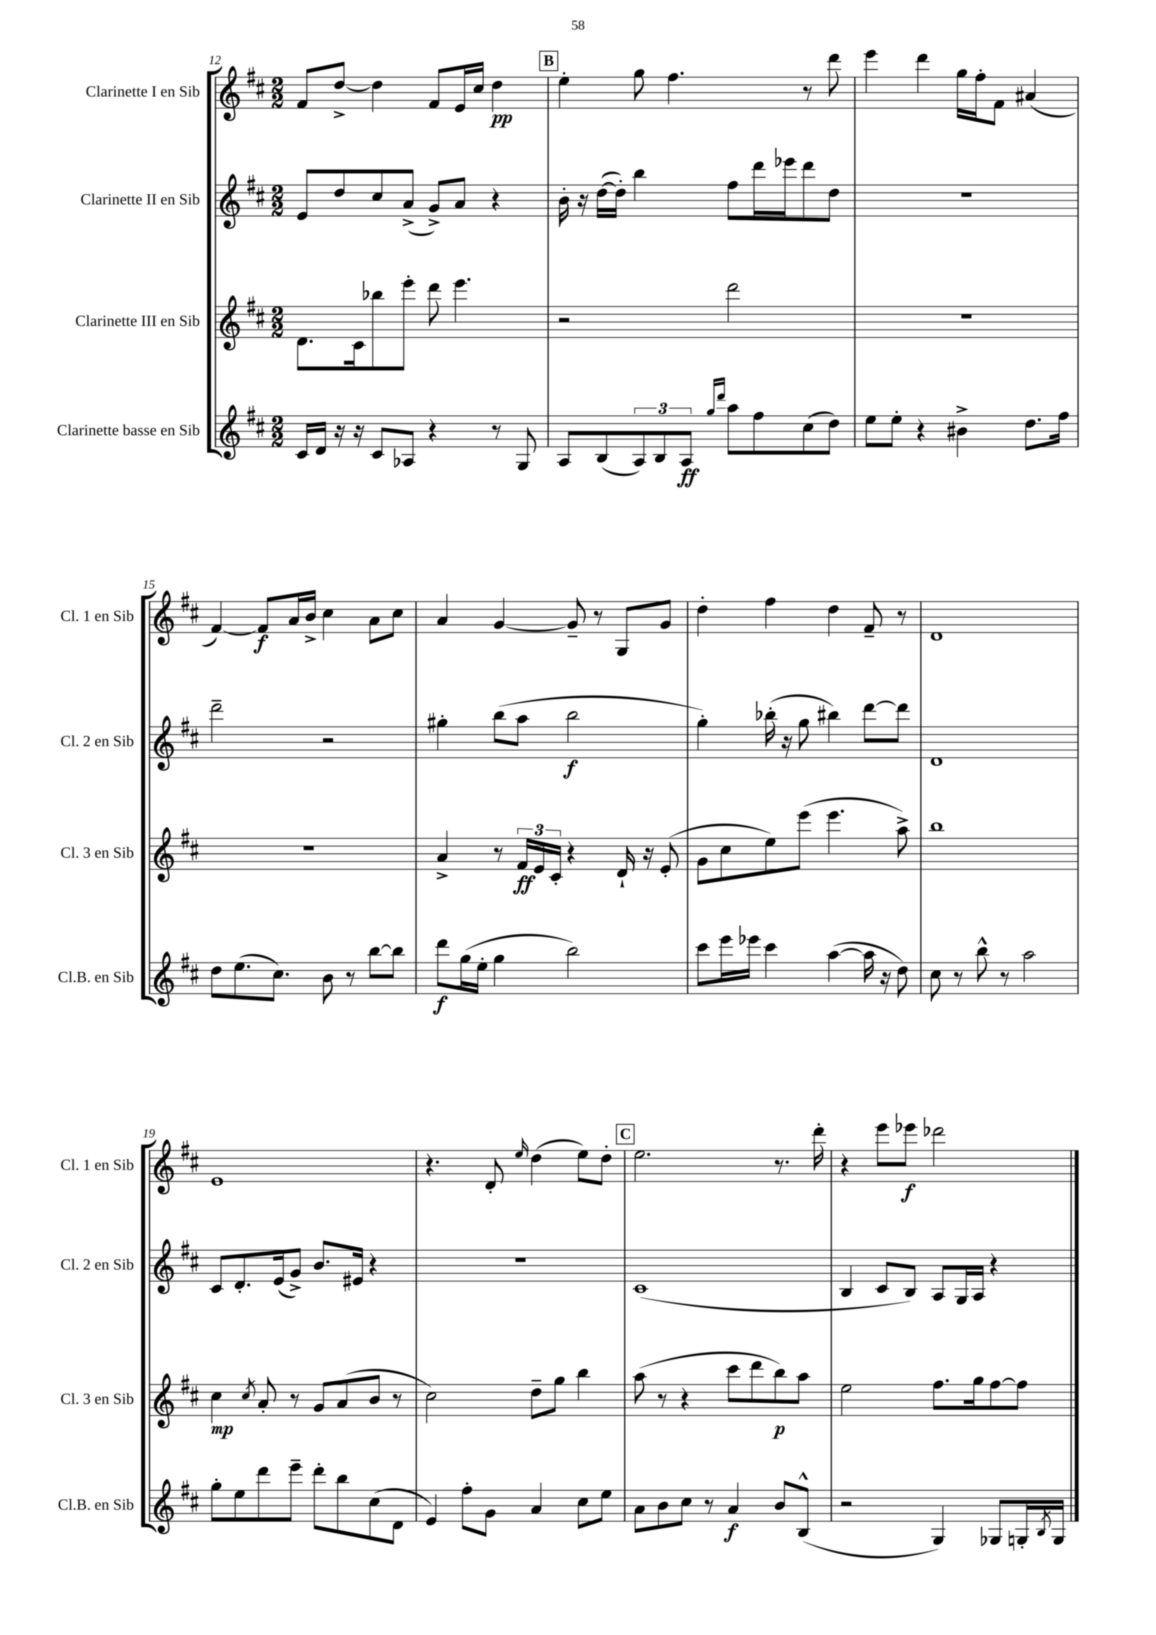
<<
\new StaffGroup <<
\new Staff = "s0" \with { instrumentName = "Clarinette I en Sib" shortInstrumentName = "Cl. 1 en Sib" } {
    \clef treble \key d \major \numericTimeSignature \time 2/2
    fis'8 d''8~-> d''4 fis'8 e'16 cis''16 d''4\pp |
    \mark \markup { \box "B" } e''4-. g''8 fis''4. r8 d'''8 |
    e'''4 d'''4 g''16 fis''16-. fis'8 ais'4( |
    fis'4~) fis'8\f a'16 b'16-> cis''4 a'8 cis''8 |
    a'4 g'4~ g'8-- r8 g8 g'8 |
    d''4-. fis''4 d''4 fis'8-- r8 |
    d'1 |
    e'1 |
    r4. d'8-. \grace { e''16 } d''4( e''8) d''8-. |
    \mark \markup { \box "C" } e''2. r8. d'''16-. |
    r4 e'''8 ees'''8\f des'''2 \bar "|." |
}
\new Staff = "s1" \with { instrumentName = "Clarinette II en Sib" shortInstrumentName = "Cl. 2 en Sib" } {
    \clef treble \key d \major \numericTimeSignature \time 2/2
    e'8 d''8 cis''8 a'8->( g'8->) a'8 r4 |
    \mark \markup { \box "B" } b'16-. r16 d''16~( d''16-.) b''4 fis''8 d'''16 ees'''16 d'''8 d''8 |
    r1 |
    d'''2-- r2 |
    gis''4-. b''8( a''8 b''2\f |
    g''4-.) bes''16-.( r16 g''8 bis''4) d'''8~ d'''8 |
    d'1 |
    cis'8 d'8.-. e'16( g'8->) b'8. eis'16 r4 |
    r1 |
    \mark \markup { \box "C" } cis'1( |
    b4 cis'8 b8) a8 g16 a16 r4 \bar "|." |
}
\new Staff = "s2" \with { instrumentName = "Clarinette III en Sib" shortInstrumentName = "Cl. 3 en Sib" } {
    \clef treble \key d \major \numericTimeSignature \time 2/2
    d'8. cis'16 bes''8 e'''8-. d'''8 e'''4. |
    \mark \markup { \box "B" } r2 d'''2 |
    R1 |
    R1 |
    a'4-> r8 \tuplet 3/2 { fis'16\ff e'16 cis'16-. } r4 d'16-! r16 e'8-.( |
    g'8 cis''8 e''8) e'''8( e'''4. a''8->) |
    b''1 |
    cis''4\mp \acciaccatura { cis''8 } a'8-. r8 g'8 a'8( b'8 r8 |
    cis''2) d''8-- g''8 b''4 |
    \mark \markup { \box "C" } a''8( r8 r4 cis'''8 d'''8 b''8\p) a''8 |
    e''2 fis''8. g''16 fis''8~ fis''8 \bar "|." |
}
\new Staff = "s3" \with { instrumentName = "Clarinette basse en Sib" shortInstrumentName = "Cl.B. en Sib" } {
    \clef treble \key d \major \numericTimeSignature \time 2/2
    cis'16 d'16 r16 r16 cis'8 aes8 r4 r8 g8 |
    \mark \markup { \box "B" } a8 b8( \tuplet 3/2 { a8) b8 a8\ff } \grace { g''16 d'''16 } a''8 fis''8 cis''8( d''8) |
    e''8 e''8-. r4 bis'4-> d''8. fis''16 |
    d''8 e''8.( cis''8.) b'8 r8 b''8~ b''8 |
    d'''8\f g''16( e''16-. g''4 b''2) |
    cis'''8 e'''16 ees'''16 cis'''4 a''4~( a''16 r16 d''8) |
    cis''8 r8 b''8-^ r8 a''2 |
    g''8-. e''8 d'''8 e'''8-- d'''8-. b''8 cis''8( d'8 |
    e'4) fis''8-. g'8 a'4 cis''8 e''8 |
    \mark \markup { \box "C" } a'8 b'8 cis''8 r8 a'4\f b'8 b8-^( |
    r2 g4) ges8 g16-. \acciaccatura { b8 } g16 \bar "|." |
}
>>
>>
\layout { \context { \Score currentBarNumber = #12 } }
